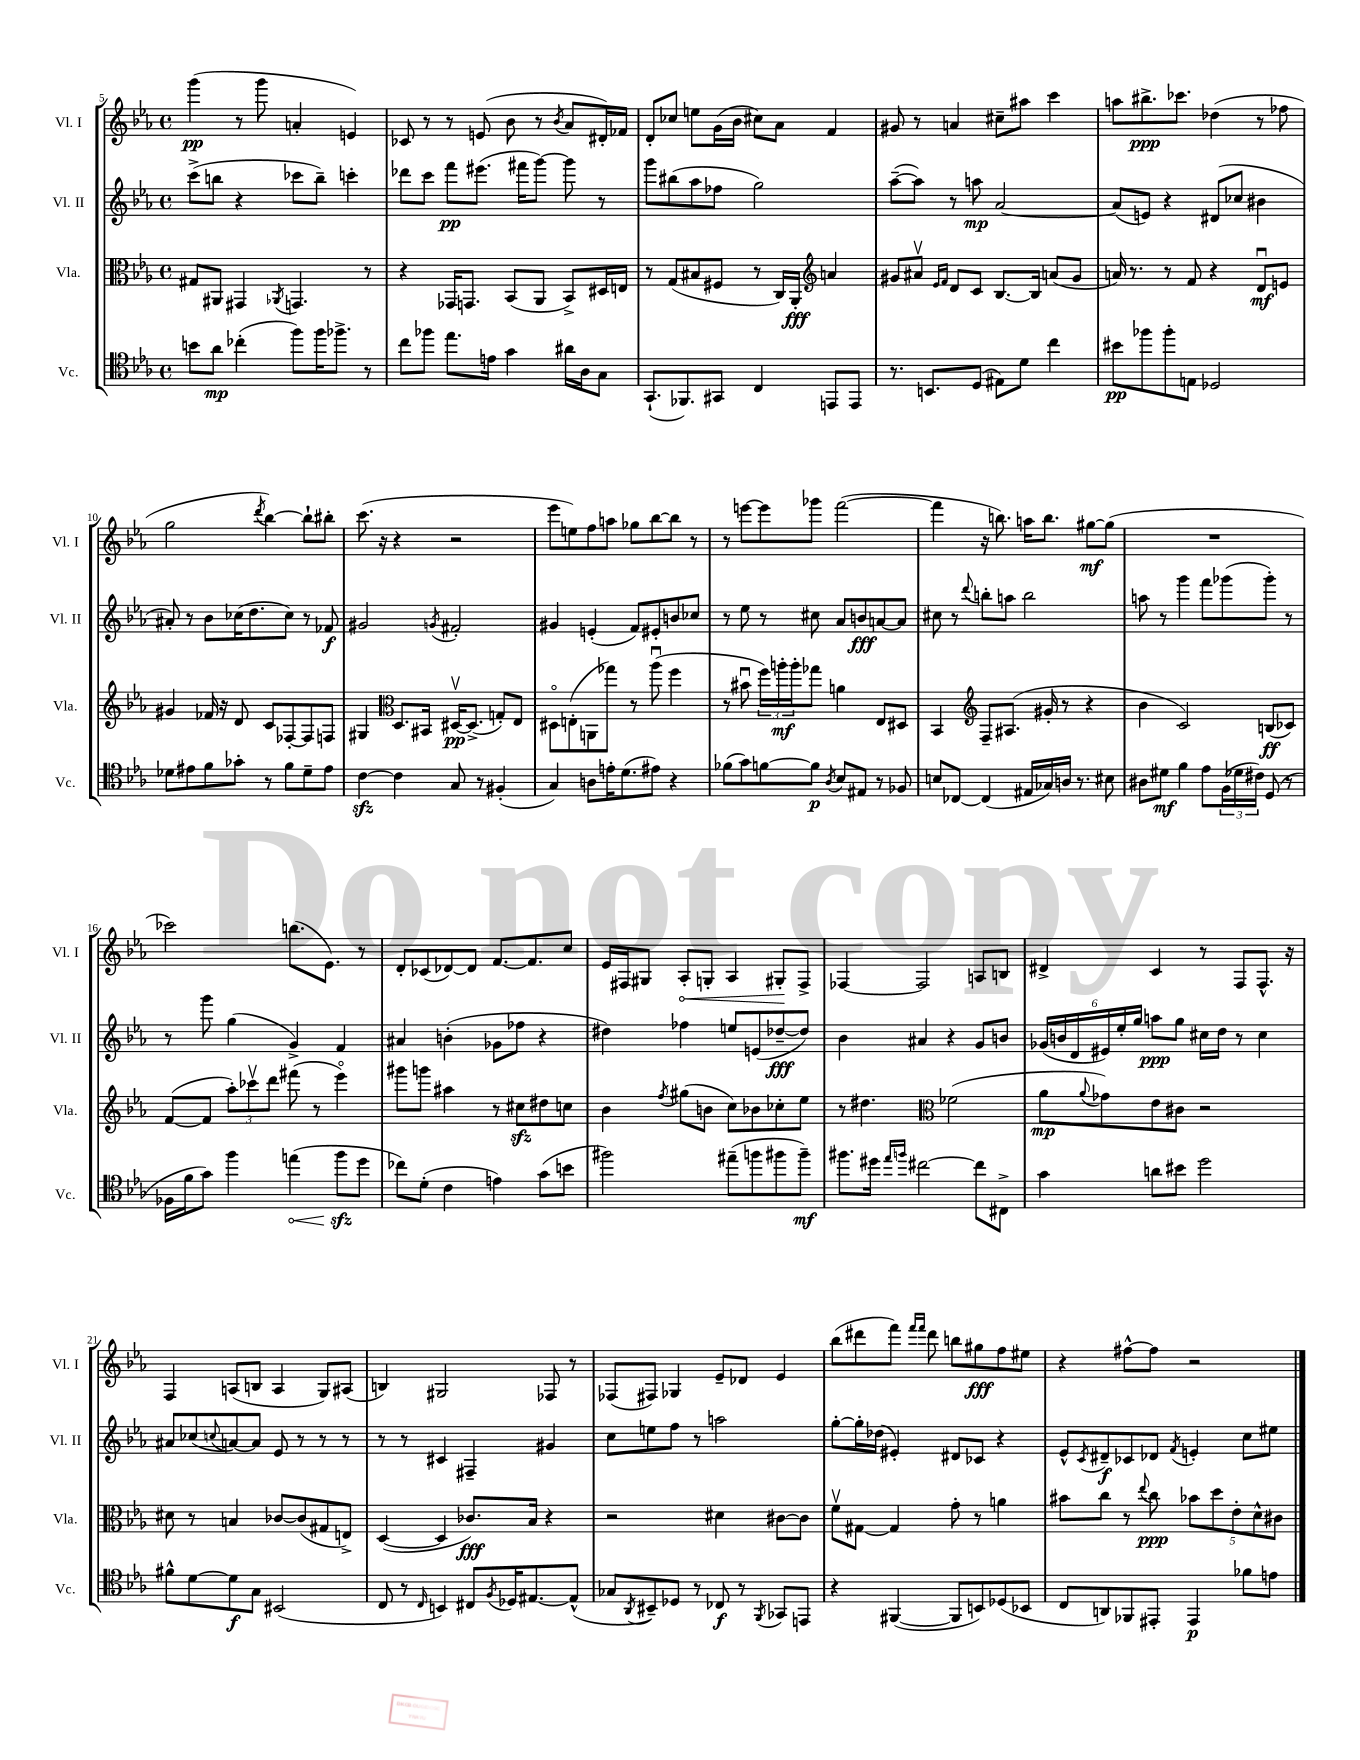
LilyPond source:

<<
\new StaffGroup <<
\new Staff = "s0" \with { instrumentName = "Vl. I" shortInstrumentName = "Vl. I" } {
    \clef treble \key ees \major \defaultTimeSignature \time 4/4
    g'''4\pp( r8 g'''8 a'4-. e'4) |
    ces'8 r8 r8 e'8( bes'8 r8 \acciaccatura { bes'8 } aes'8 dis'16-.) fes'16 |
    d'8-. ces''8 e''8 g'16( bes'16 cis''8) aes'8 f'4 |
    gis'8 r8 a'4 cis''8-- ais''8 c'''4 |
    a''8 bis''8.->\ppp ces'''8. des''4( r8 fes''8 |
    g''2 \acciaccatura { d'''8 } bes''4~) bes''8-! bis''8-. |
    c'''8.( r16 r4 r2 |
    ees'''8 e''8) f''8 a''8 ges''8 bes''8~ bes''8 r8 |
    r8 e'''8~ e'''8 ges'''8 f'''2~( |
    f'''4 r16 b''8.) a''16 b''8. gis''8~\mf gis''8( |
    R1 |
    ces'''2) b''8.( ees'8.) r8 |
    d'8-. ces'8( des'8~) des'8 f'8.~ f'8. c''8 |
    ees'16 fis16 gis8 \once \override Hairpin.circled-tip = ##t aes8-.\< g8-. aes4 gis8-.\! fis8-> |
    fes4~ fes2 a8 b8 |
    dis'4-> c'4 r8 f8 f8.-^ r16 |
    f4 a8( b8 a4 g8) ais8( |
    b4) gis2 fes8 r8 |
    fes8( fis8) ges4 ees'8-- des'8 ees'4 |
    bes''8( dis'''8 f'''8) \grace { f'''16 f'''16 } dis'''8 b''8 gis''8\fff f''8 eis''8 |
    r4 fis''8~-^ fis''8 r2 \bar "|." |
}
\new Staff = "s1" \with { instrumentName = "Vl. II" shortInstrumentName = "Vl. II" } {
    \clef treble \key ees \major \defaultTimeSignature \time 4/4
    c'''8->( b''8 r4 ces'''8 b''8--) c'''4-. |
    des'''8 c'''8 f'''8\pp eis'''8.( fis'''16 g'''8~) g'''8 r8 |
    g'''8 bis''8( aes''8 fes''8 g''2) |
    aes''8~--( aes''8) r8 a''8\mp aes'2~ |
    aes'8( e'8) r4 dis'8( ces''8 bis'4 |
    ais'8-.) r8 bes'8 ces''16( d''8. ces''8) r8 fes'8\f |
    gis'2 \acciaccatura { g'8 } fis'2-. |
    gis'4 e'4-.( f'8) eis'8-. b'8 ces''8 |
    r8 ees''8 r8 cis''8 aes'8 b'8\fff a'8~ a'8 |
    cis''8 r8 \appoggiatura { d'''8 } b''8-. a''8 b''2 |
    a''8 r8 g'''4 f'''8 ges'''8( ges'''8-.) r8 |
    r8 g'''8 g''4( g'4->) f'4 |
    ais'4 b'4-.( ges'8 fes''8 r4 |
    dis''4) fes''4 e''8 e'8( des''8~--\fff des''8) |
    bes'4 ais'4 r4 g'8 b'8 |
    \tuplet 6/4 { ges'16( b'16 d'16 eis'16) ees''16-. g''16 } a''8\ppp g''8 cis''16 d''16 r8 cis''4 |
    ais'8 ces''8( \appoggiatura { c''8 } a'8~) a'8 ees'8 r8 r8 r8 |
    r8 r8 cis'4 fis4-- gis'4 |
    c''8 e''8 f''8 r8 a''2 |
    g''8~-. g''16-. des''16( eis'4-.) dis'8 ces'8 r4 |
    ees'8-^ \acciaccatura { c'8 } dis'8--\f ces'8 des'8 \acciaccatura { f'8 } e'4-. c''8 eis''8 \bar "|." |
}
\new Staff = "s2" \with { instrumentName = "Vla." shortInstrumentName = "Vla." } {
    \clef alto \key ees \major \defaultTimeSignature \time 4/4
    gis8 ais,8 gis,4 \acciaccatura { aes,8 } g,4. r8 |
    r4 ges,16 g,8. bes,8( aes,8 bes,8->) dis16 e16 |
    r8 g8( bis8 fis8 r8 c16) aes,16-.\fff \clef treble a'4 |
    gis'8 ais'8\upbow \grace { ees'16 f'16 } d'8 c'8 bes8.~ bes16 a'8( gis'8 |
    a'16) r8. r8 f'8 r4 d'8\downbow\mf e'8 |
    gis'4 fes'16 r16 d'8 c'8 fes8~-. fes8 f8 |
    gis4 \clef alto d8. bis,16 dis16~\upbow\pp dis8.->( g8-.) ees8 |
    dis8\flageolet e8-.( a,8 ges''8) r8 aes''8\downbow( f''4 |
    r8 bis'8\downbow \tuplet 3/2 { f''16) a''16-.\mf a''16-. } ges''8 a'4 ees8 dis8 |
    bes,4 \clef treble f8-- ais8.( gis'16-. r8 r4 |
    bes'4 c'2) b8\ff( ces'8) |
    f'8~( f'8 \tuplet 3/2 { aes''8-.) ces'''8\upbow d'''8 } fis'''8( r8 ees'''4\flageolet) |
    gis'''8 g'''8 ais''4 r8 cis''8\sfz dis''8 c''8 |
    bes'4 \acciaccatura { f''8 } gis''8( b'8 c''8) bes'8 ces''8-. ees''8 |
    r8 dis''4. \clef alto fes'2( |
    aes'8\mp \appoggiatura { aes'8 } ges'8) ees'8 cis'8 r2 |
    dis'8 r8 b4 ces'8~ ces'8( gis8 e8->) |
    d4~( d4 ces'8.\fff) bes16 r4 |
    r2 dis'4 cis'8~ cis'8 |
    f'8\upbow gis8~ gis4 g'8-. r8 a'4 |
    bis'8 c''8 r8 \appoggiatura { ees''8 } c''8\ppp \tuplet 5/4 { bes'8 d''8 ees'8-. d'8-^ cis'8 } \bar "|." |
}
\new Staff = "s3" \with { instrumentName = "Vc." shortInstrumentName = "Vc." } {
    \clef tenor \key ees \major \defaultTimeSignature \time 4/4
    b'8 aes'8\mp ces''4-.( f''8) f''16 fes''8.-> r8 |
    c''8 fes''8 ees''8. e'16 g'4 ais'16 aes16 g8 |
    g,8.-!( fes,8.) gis,8 c4 e,8 e,8 |
    r8. b,8. d8( eis8) d'8 c''4 |
    bis'8\pp fes''8 fes''8-. e8 des2 |
    des'8 eis'8 f'8 ges'8-. r8 f'8 des'8-- eis'8 |
    c'4~\sfz c'4 g8 r8 fis4-.( |
    g4) a8 e'16-. d'8.( eis'8) r4 |
    fes'8( g'8) f'8~ f'8\p \acciaccatura { aes8 } bes8 eis8 r8 fes8 |
    b8 ces8~ ces4( eis16 ges16) a16 r8. bis8 |
    ais8 dis'8\mf f'4 ees'8 \tuplet 3/2 { f16( des'16 cis'16) } d8( r8 |
    fes16 f'16 g'8) f''4 \once \override Hairpin.circled-tip = ##t e''4\<( f''8\sfz\! d''8 |
    ces''8) d'8-.( c'4 e'4) g'8( b'8 |
    fis''2) eis''8--( f''8 fis''8 fis''8--\mf) |
    fis''8. dis''16 \grace { ees''16 f''16 } cis''2~ cis''8 cis8-> |
    g'4 a'8 bis'8 d''2 |
    fis'8-^ d'8~ d'8\f g8 bis,2( |
    c8 r8 \grace { c16 } b,4) cis8 \acciaccatura { f8 } des16 eis8.~ eis8-^( |
    ges8 \acciaccatura { aes,8 } bis,8--) des8 r8 ces8\f r8 \acciaccatura { f,8 } ges,8 e,8 |
    r4 fis,4~( fis,8 b,8) des8( bes,8 |
    c8 a,8) fes,8 eis,8-. eis,4\p fes'8 e'8 \bar "|." |
}
>>
>>
\layout { \context { \Score currentBarNumber = #5 } }
